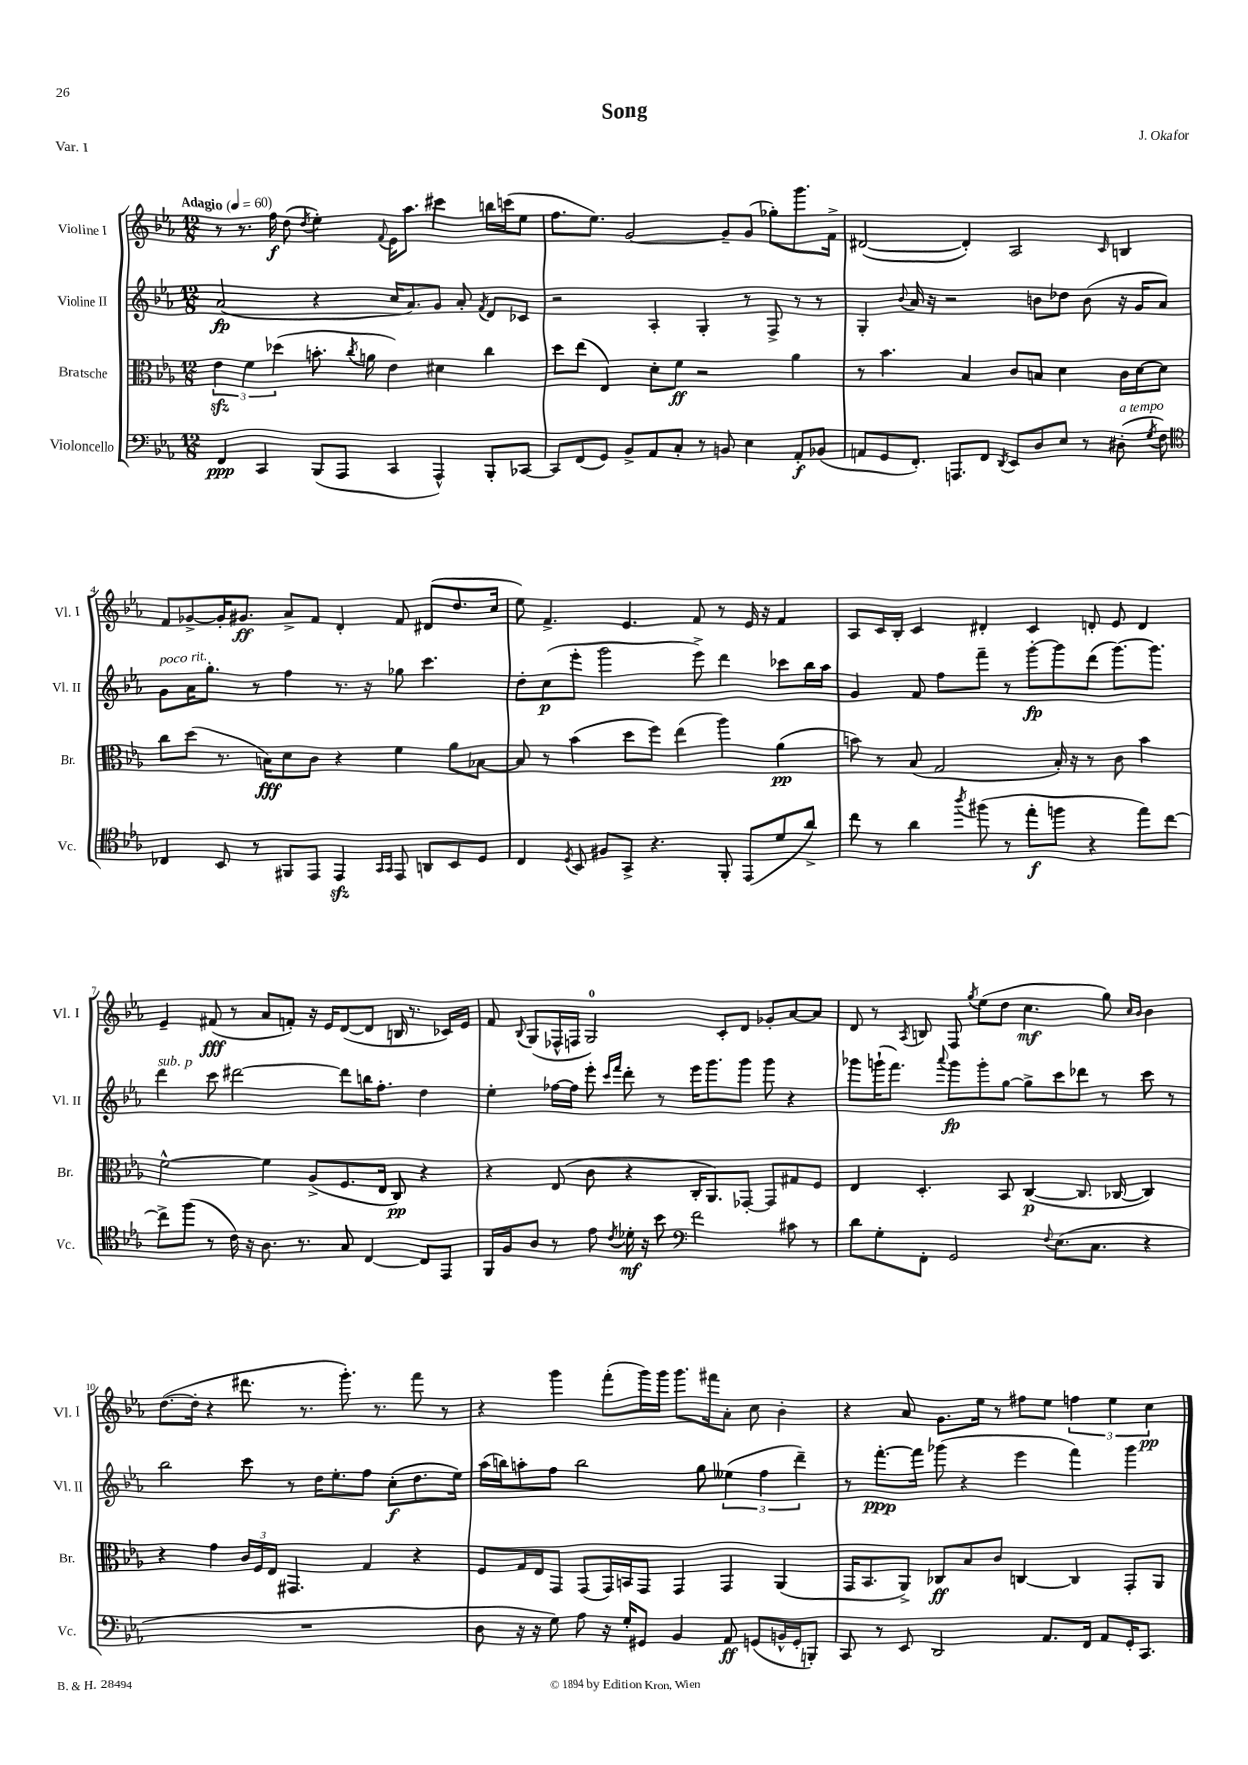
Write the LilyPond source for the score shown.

\header { title = "Song" composer = "J. Okafor" piece = "Var. I" }
<<
\new StaffGroup <<
\new Staff = "s0" \with { instrumentName = "Violine I" shortInstrumentName = "Vl. I" } {
    \clef treble \key ees \major \numericTimeSignature \time 12/8 \tempo "Adagio" 4 = 60
    \autoBeamOff r8 r8. f''16\f d''8( \acciaccatura { d''8 } ees''4-.) \appoggiatura { f'8 } ees'16[ aes''8.] cis'''4 b''16[ c'''16( ees''8] |
    f''8.[ ees''8.]) g'2~ g'8[-- g'8]( ges''8[-.) g'''8. f'16]-> |
    dis'2~( dis'4-.) aes2 \grace { c'16 } b4 |
    f'8[ ges'8~-> ges'16-. gis'8.]\ff aes'8[-> f'8] d'4-. f'8 dis'8[( d''8. c''16] |
    ees''8) f'4.-> ees'4. f'8 r8 ees'16 r16 f'4 |
    aes8[ c'16 bes16]-. c'4 dis'4-. c'4 d'8-. ees'8 d'4 |
    ees'4-- fis'8\fff( r8 aes'8[ f'8]-.) r16 ees'16[ d'8~( d'8] b16 r8. ces'16[) ees'16] |
    f'8 \appoggiatura { bes8 } g8[( fes16-^ f16] g2-0) c'8[-. d'8] ges'8[-. aes'8~ aes'8] |
    d'8 r8 \acciaccatura { aes8 } b8 f8 \acciaccatura { g''8 } ees''8[( d''8] c''4.\mf g''8) \grace { c''16[ bes'16] } bes'4 |
    d''8.[~( d''16]-. r4 dis'''8. r8. g'''8.-.) r8. f'''8 r8 |
    r4 g'''4 f'''8[-.( g'''16) g'''16] g'''8.[ fis'''16 aes'8]-. c''8 bes'4-. |
    r4 aes'8 g'8.[ ees''16] r8 fis''8[ ees''8] \tuplet 3/2 { f''4 ees''4 c''4\pp } \bar "|." |
}
\new Staff = "s1" \with { instrumentName = "Violine II" shortInstrumentName = "Vl. II" } {
    \clef treble \key ees \major \numericTimeSignature \time 12/8
    \autoBeamOff aes'2\fp( r4 c''16[ aes'8.) g'8] aes'8-. \acciaccatura { f'8 } d'8[ ces'8] |
    r2 aes4-. g4-. r8 f8-> r8 r8 |
    g4-. \appoggiatura { bes'8 } aes'16 r16 r2 b'8[ des''8] b'8( r16 g'16[ aes'8]) |
    g'8[^\markup { \italic "poco rit." } aes'16 g''8.]-. r8 f''4 r8. r16 ges''8 c'''4. |
    d''8[-. c''8\p( ees'''8]-. g'''2 ees'''8->) d'''4 ces'''8[ bes''16 aes''16] |
    g'4 f'8 f''8[ f'''8]-- r8 g'''8[~-.\fp g'''8 d'''8]( g'''8.[~) g'''8.] |
    d'''4^\markup { \italic "sub. p" } c'''8 dis'''2~ dis'''8[ b''16 f''8.]-. d''4 |
    ees''4-. fes''16[~ fes''16] ees'''8-. \grace { c'''16[ f'''16] } d'''8-. r8 ees'''16[ g'''8. g'''8] g'''8 r4 |
    ges'''8[ g'''16-!( f'''8.]) \appoggiatura { aes'''8 } g'''8[\fp g'''8-. g''8]~ g''8[-> c'''8 des'''8] r8 c'''8 r8 |
    bes''2 c'''8 r8 d''16[ ees''8.-. f''8] c''8[-.\f( d''8. ees''16]) |
    aes''16[( b''16) a''8-. f''8] b''2 g''8 \tuplet 3/2 { eeses''4( f''4 d'''4--) } |
    r8 f'''8.[~-.\ppp f'''16] ges'''8( r4 ees'''4 f'''4) ges'''4 \bar "|." |
}
\new Staff = "s2" \with { instrumentName = "Bratsche" shortInstrumentName = "Br." } {
    \clef alto \key ees \major \numericTimeSignature \time 12/8
    \autoBeamOff \tuplet 3/2 { ees'4\sfz f'4 des''4( } b'8.-. \acciaccatura { c''8 } a'16 ees'4) dis'4 c''4 |
    d''8[ ees''8]( ees4) d'8[-. f'8]\ff r2 aes'4 |
    r8 bes'4. bes4 c'8[ b8] d'4 c'16[ d'16~ d'8] |
    c''8[ d''8]( r8. b16[\fff) d'8 c'8] r4 f'4 aes'8[ bes8]~ |
    bes8 r8 bes'4( d''8[ f''8]) ees''4( aes''4) aes'4\pp( |
    b'8) r8 bes8( g2 bes16-.) r16 r8 c'8 b'4 |
    f'2~-^ f'4 aes8[->( f8. ees16] c8\pp) r4 |
    r4 ees8( c'8 r4 c16[-. aes,8.) ges,8]~-. ges,8[ gis8 f8] |
    ees4 d4.-. bes,8 c4~\p( c8. ces16~ ces4) |
    r4 g'4 \tuplet 3/2 { c'16[ f16 ees16] } gis,4. g4 r4 |
    f8[ g16 ees16 g,8] g,8[( g,16) b,16 g,8] g,4 g,4 aes,4( |
    g,16[ bes,8. aes,8]->) ces8[\ff bes8 c'8] c4~ c4 g,8[-. aes,8] \bar "|." |
}
\new Staff = "s3" \with { instrumentName = "Violoncello" shortInstrumentName = "Vc." } {
    \clef bass \key ees \major \numericTimeSignature \time 12/8
    \autoBeamOff f,4\ppp c,4 bes,,8[( aes,,8] c,4 aes,,4-^) bes,,8[-. ces,8]~ |
    ces,8[ f,8( g,8]) bes,8[-> aes,8 c8]-. r8 b,8 ees4 aes,8[-.\f bes,8]( |
    a,8[ g,8 f,8.]-.) a,,8.[ f,8] \acciaccatura { d,8 } ees,8[ d8 ees8] r8 dis8-.^\markup { \italic "a tempo" }( \acciaccatura { g8 } f8) |
    \clef tenor ces4 bes,8 r8 fis,8[ ees,8] ees,4\sfz \grace { g,16[ g,16] } ees,8 a,8[ bes,8 d8] |
    c4 \acciaccatura { d8 } bes,8 fis8[ g,8]-> r4. f,8-. ees,8[( d'8 aes'8]->) |
    c''8 r8 aes'4 \acciaccatura { aes''8 } fis''8( r8 ees''8[-.\f f''8] r4 ees''8[) c''8]~ |
    c''8[-> f''8]( r8 c'16) r16 aes8. r8. g8 c4~ c8[ ees,8] |
    f,16[ f16 aes8] r8 ees'8 \acciaccatura { c'8 } des'16-.\mf r16 bes'8 \clef bass f'2 cis'8 r8 |
    d'8[ g8-. f,8]-. g,2 \appoggiatura { f8 } ees8.[( c8.] r4 |
    R1. |
    d8 r16 r16 g8) aes8 r16 g16[-. gis,8] bes,4 aes,8\ff g,8[( b,16-^ g,16-. b,,8]-.) |
    c,8 r8 ees,8 d,2 aes,8.[ f,16] aes,8[ g,16-. c,8.] \bar "|." |
}
>>
>>
